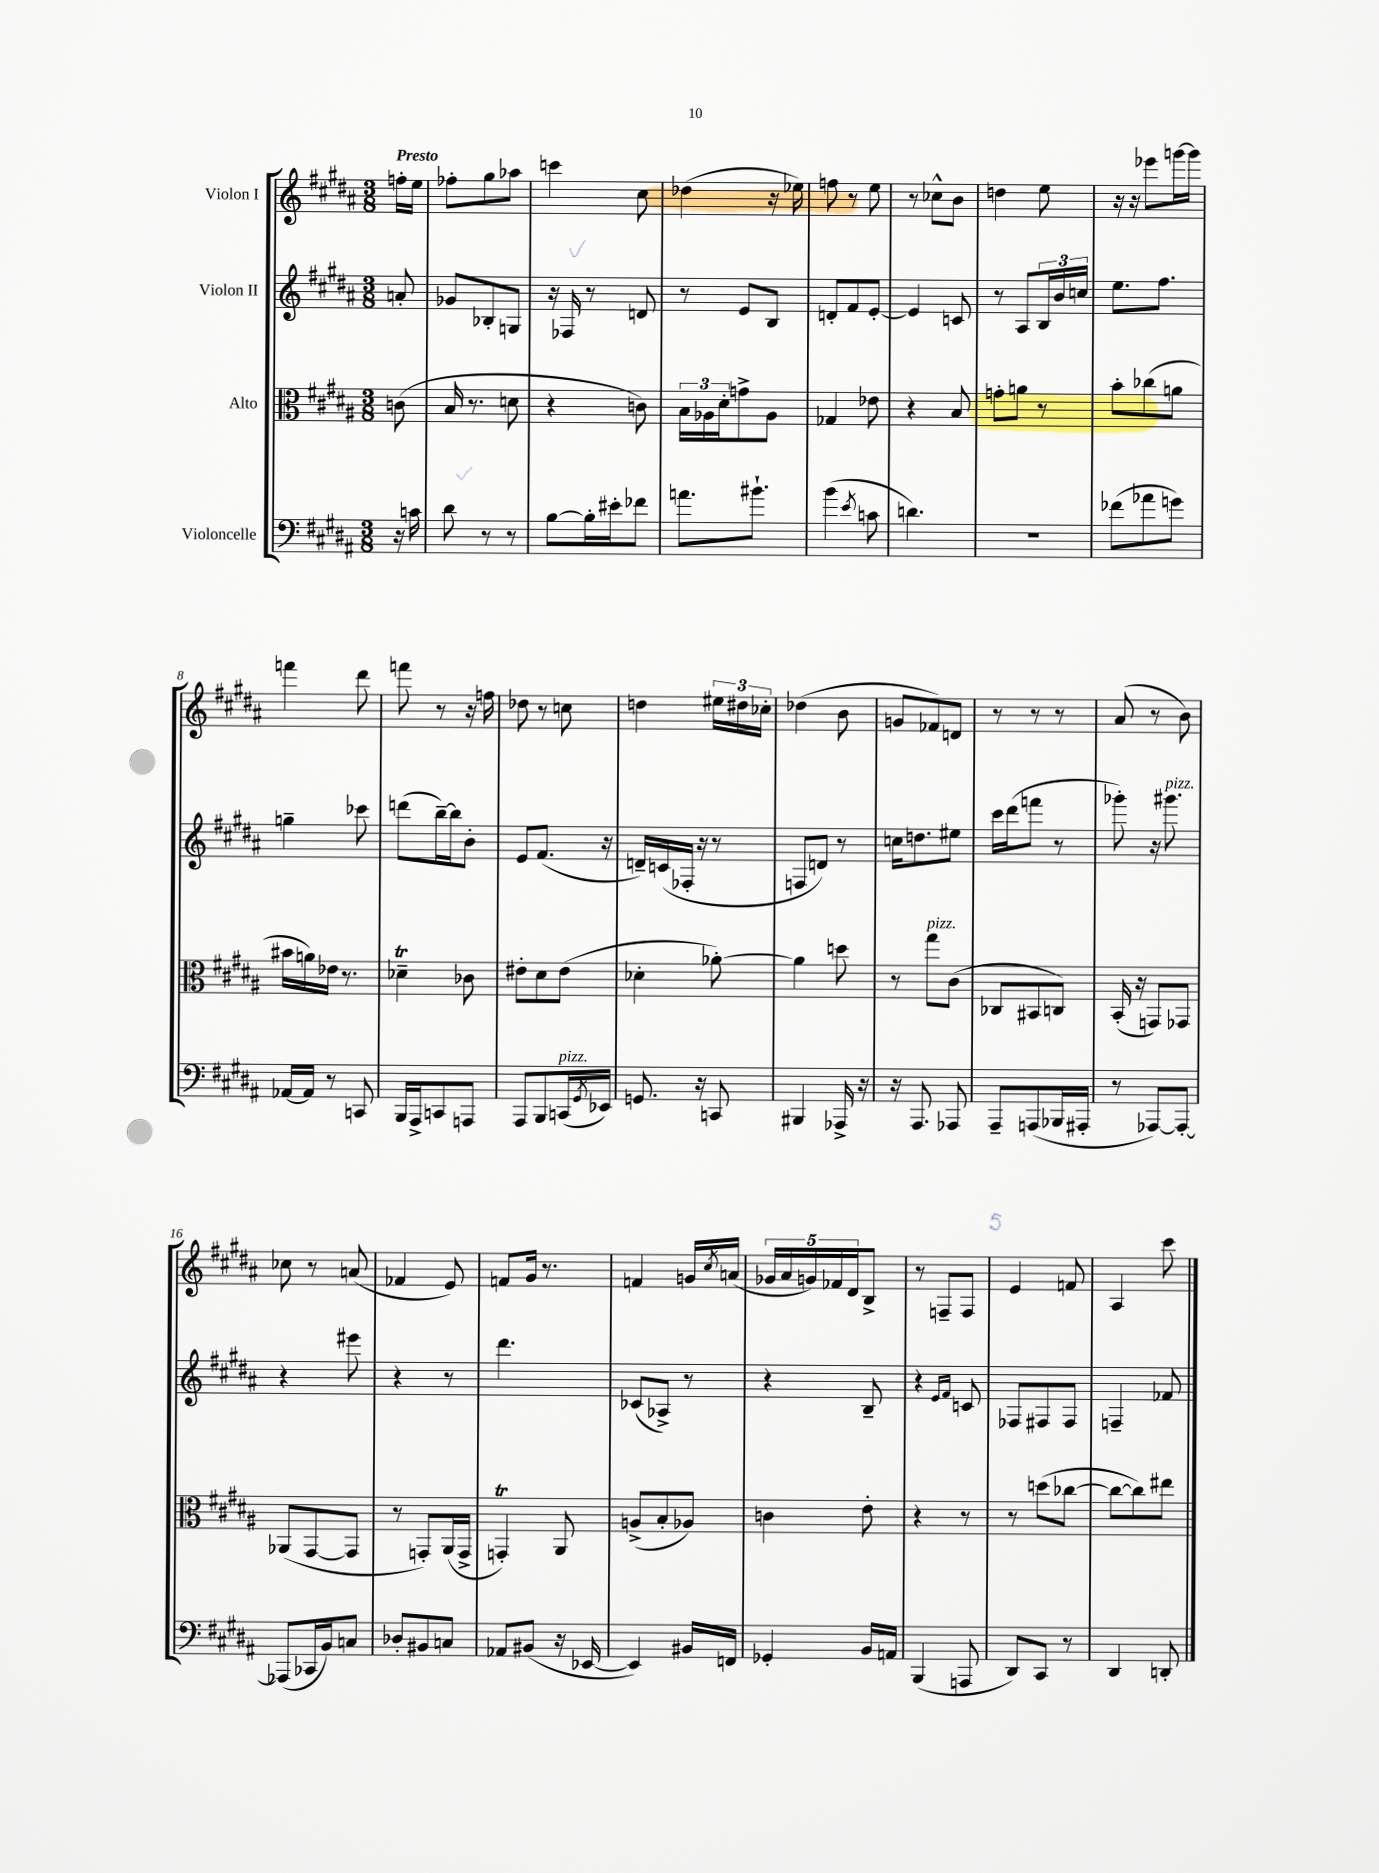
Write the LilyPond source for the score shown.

<<
\new StaffGroup <<
\new Staff = "s0" \with { instrumentName = "Violon I" } {
    \clef treble \key b \major \numericTimeSignature \time 3/8 \partial 8 \tempo "Presto"
    f''16-. e''16 |
    fes''8-. gis''8 aes''8 |
    c'''4 cis''8 |
    des''4( r16 ees''16) |
    f''8 r8 e''8 |
    r8 ces''8-^ b'8 |
    d''4 e''8 |
    r16 r16 ees'''8 g'''16~ g'''16 |
    f'''4 dis'''8 |
    f'''8 r8 r16 f''16 |
    des''8 r8 c''8 |
    d''4 \tuplet 3/2 { eis''16 dis''16 ces''16-. } |
    des''4( b'8 |
    g'8 fes'8) d'8 |
    r8 r8 r8 |
    ais'8( r8 b'8) |
    ces''8 r8 a'8( |
    fes'4 e'8) |
    f'8 gis'16 r8. |
    f'4 g'16 \acciaccatura { cis''8 } a'16( |
    \tuplet 5/4 { ges'16 ais'16 g'16) fes'16 dis'16 } b8-> |
    r8 f8-- f8 |
    e'4 f'8 |
    ais4 cis'''8 \bar "|." |
}
\new Staff = "s1" \with { instrumentName = "Violon II" } {
    \clef treble \key b \major \numericTimeSignature \time 3/8 \partial 8
    a'8-. |
    ges'8 bes8-. g8 |
    r16 fes16 r8 d'8 |
    r8 e'8 b8 |
    d'8-. fis'8 e'8~-. |
    e'4 c'8 |
    r8 ais8 \tuplet 3/2 { b16 b'16 c''16 } |
    e''8. fis''8. |
    g''4-- ces'''8 |
    d'''8( b''16~--) b''16 b'8-. |
    e'8 fis'8.( r16 |
    d'16--) c'16( fes16-. r16 r8 |
    f8 d'8) r8 |
    c''16 d''8. eis''8 |
    cis'''16 dis'''16( f'''8 r8 |
    ges'''8-.) r16 gis'''8.^\markup { \italic "pizz." } |
    r4 eis'''8 |
    r4 r8 |
    dis'''4. |
    ces'8( aes8->) r8 |
    r4 b8-- |
    r4 \grace { e'16 fis'16 } c'8 |
    fes8 fis8 fis8 |
    f4-- fes'8 \bar "|." |
}
\new Staff = "s2" \with { instrumentName = "Alto" } {
    \clef alto \key b \major \numericTimeSignature \time 3/8 \partial 8
    c'8( |
    b16 r8. d'8 |
    r4 c'8) |
    \tuplet 3/2 { b16 aes16 dis'16-. } g'8-> aes8 |
    ges4 ees'8 |
    r4 b8 |
    g'8-. a'8 r8 |
    b'8-. ces''8( a'8 |
    bis'16 a'16) ees'16 r8. |
    des'4--\trill ces'8 |
    eis'8-. dis'8 eis'8( |
    des'4-. aes'8~-.) |
    aes'4 d''8 |
    r8 gis''8^\markup { \italic "pizz." } cis'8( |
    ces8 bis,8 c8) |
    b,16-.( r16 g,8) ges,8 |
    aes,8( gis,8~ gis,8 |
    r8 g,8-.) ais,16( g,16-> |
    g,4-.\trill) ais,8 |
    a8->( b8-. aes8) |
    c'4 e'8-. |
    r4 r8 |
    r8 d''8( ces''8~ |
    ces''8~ ces''8) eis''8 \bar "|." |
}
\new Staff = "s3" \with { instrumentName = "Violoncelle" } {
    \clef bass \key b \major \numericTimeSignature \time 3/8 \partial 8
    r16 c'16 |
    dis'8 r8 r8 |
    b8~ b16-. eis'16-. fes'8 |
    a'8. bis'8.-! |
    b'4( \acciaccatura { e'8 } c'8 |
    d'4.) |
    R4. |
    fes'8( aes'8 g'8) |
    aes,16~ aes,16 r8 c,8 |
    b,,16 ais,,16-> c,8 a,,8 |
    ais,,8 b,,8 c,16^\markup { \italic "pizz." }( \acciaccatura { gis,8 } ees,16) |
    g,8. r16 c,8 |
    bis,,4 aes,,16-> r16 |
    r16 ais,,8. aes,,8 |
    ais,,8-- a,,8( bes,,16 ais,,16-. |
    r8 aes,,8~) aes,,8~-. |
    aes,,8( ces,16 b,16) c8 |
    des8-. bis,8 c8 |
    aes,8 bis,8( r16 ees,16~ |
    ees,4) bis,16 f,16 |
    ges,4-. b,16 a,16 |
    b,,4( a,,8 |
    dis,8) cis,8 r8 |
    dis,4 d,8-. \bar "|." |
}
>>
>>
